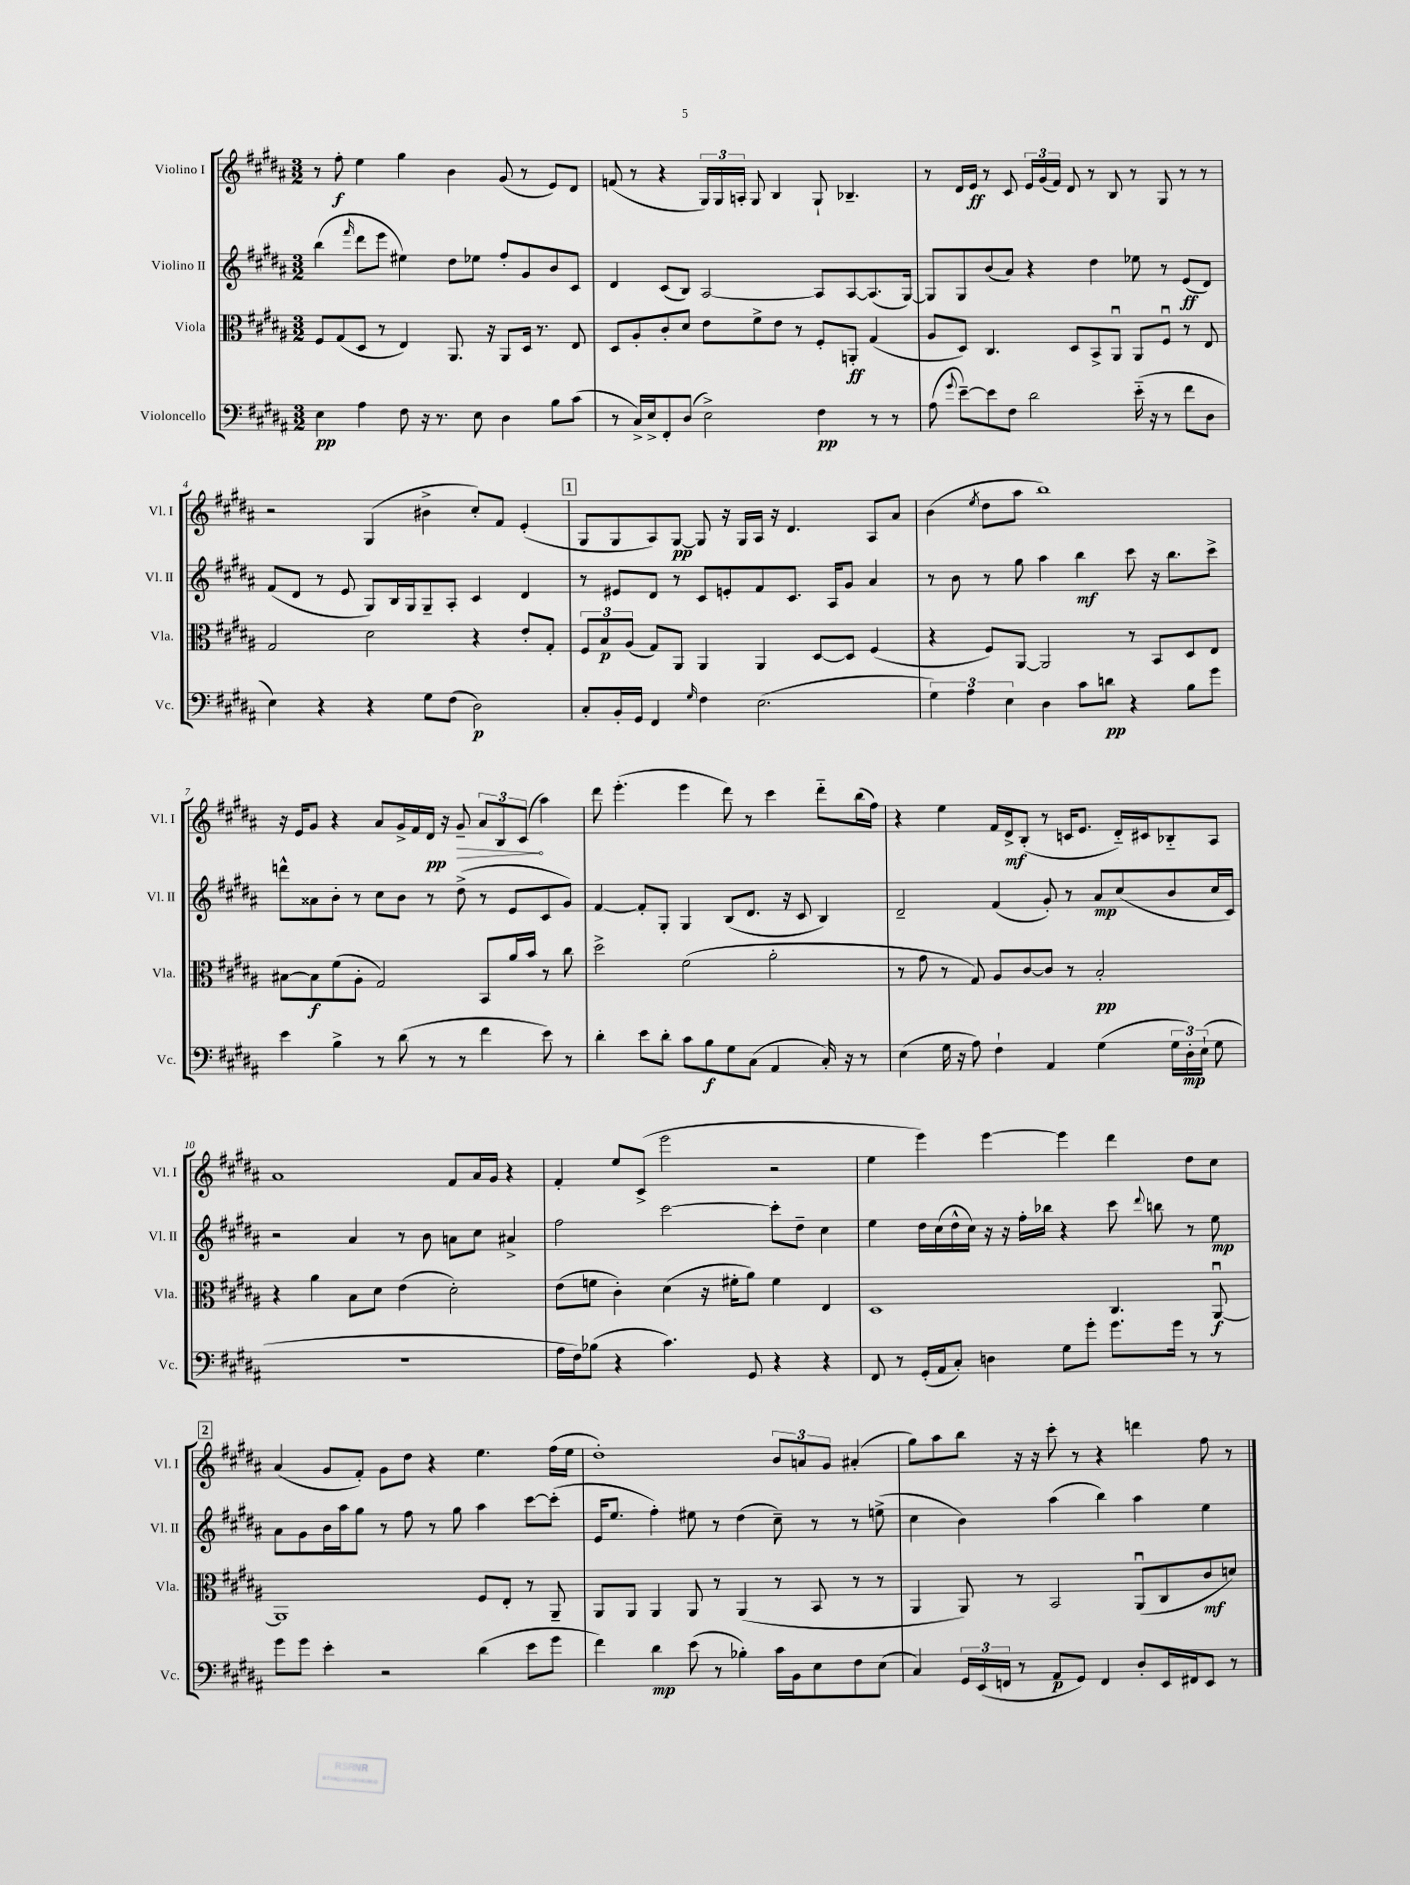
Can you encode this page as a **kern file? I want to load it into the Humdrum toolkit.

**kern	**kern	**kern	**kern
*staff4	*staff3	*staff2	*staff1
*clefF4	*clefC3	*clefG2	*clefG2
*k[f#c#g#d#a#]	*k[f#c#g#d#a#]	*k[f#c#g#d#a#]	*k[f#c#g#d#a#]
*M3/2	*M3/2	*M3/2	*M3/2
4E	8F#	(4bb	8r
.	(8G#	.	8ff#'
.	.	16qqfff#	.
4A#	8D#	8ddd#	4ee
.	8r	8eee	.
8F#	4E)	4ee#)	4gg#
16r	.	.	.
8.r	.	.	.
.	8.AA#	8dd#	4b
8E	.	8ee-	.
.	16r	.	.
4D#	8AA#	8ff#'	(8g#
.	16D#	8g#	8r
.	8.r	.	.
8B	.	8b	8e)
(8c#	8E	8c#	8d#
=	=	=	=
8r	8D#	4d#	(8f
16C#^)	8A#'	.	8r
16E^	.	.	.
8FF#'	8c#'	(8c#	4r
(8D#	8d#	8B)	.
2E^)	8e	[2A#	24G#)
.	.	.	24G#
.	.	.	24A'
.	8f#^	.	8G#
.	8e	.	4B
.	8r	.	.
4F#	8F#'	8A#]	8G#`
.	8AA'	[8A#	4.B-~
8r	(4G#	(8.A#]	.
8r	.	.	.
.	.	[16G#)	.
=	=	=	=
(8A#	8A#	8G#]	8r
8qqg#	.	.	.
[8e~)	8D#)	8G#	16d#
.	.	.	16e
8e]	4.C#	(8b	8r
8F#	.	8a#)	8c#
2d#	.	4r	24e
.	.	.	(24g#
.	.	.	24f#)
.	8D#	.	8d#
.	8BB^	4dd#	8r
.	8AA#u	.	8B
(16e'~	8AA#	8ee-	8r
16r	.	.	.
8r	8F#u	8r	8G#
8f#	8r	(8e	8r
8D#	8E	8d#)	8r
=	=	=	=
4E)	2G#	(8f#	2r
.	.	8d#	.
4r	.	8r	.
.	.	8e	.
4r	2d#	8G#)	(4G#
.	.	16B	.
.	.	16G#	.
8G#	.	8G#~	4b#^
(8F#	.	8A#'	.
2D#)	4r	4c#	8cc#')
.	.	.	8f#
.	8e'	4d#	(4e'
.	8G#'	.	.
=	=	=	=
8C#'	12F#	8r	8G#
.	12B	.	.
16BB'	.	8e#	8G#
.	(12A#	.	.
16GG#	.	.	.
4FF#	8G#)	8d#	8A#)
.	8AA#	8r	[8G#
16qqG#	.	.	.
4F#	4AA#	8c#	8G#]
.	.	8e'	16r
.	.	.	16G#
(2.E	4AA#	8f#	16A#
.	.	.	16r
.	.	8.c#	4.d#
.	[8D#	.	.
.	.	16A#	.
.	8D#]	8g#	.
.	(4F#	4a#	8A#
.	.	.	8a#
=	=	=	=
6G#)	4r	8r	(4b
.	.	8b	.
6A#	.	.	.
.	.	.	8qee
.	8F#)	8r	8dd#
6E	.	.	.
.	[8AA#	8gg#	8aa#
4D#	2AA#]	4aa#	1bb)
8c#	.	4bb	.
8d	.	.	.
4r	8r	8ccc#	.
.	8BB	16r	.
.	.	8.bb	.
8B	8D#	.	.
8g#	8E	8ccc#^	.
=	=	=	=
4e	[8B#	8ddd^^	16r
.	.	.	16e
.	8B#]	8a##	8g#
4B^	(8f#	8b'	4r
.	8A#'	8r	.
8r	2G#)	8cc#	8a#
(8d#	.	8b	16g#^
.	.	.	16f#
8r	.	8r	16d#
.	.	.	16r
8r	.	(8dd#^	8g#~
4f#	8BB	8r	12a#
.	.	.	12B
.	16a#	8e	.
.	.	.	(12c#
.	16b	.	.
8e)	8r	8c#	4aa#)
8r	8cc#	8g#)	.
=	=	=	=
4d#'	2dd#^	[4f#	8ddd#
.	.	.	(4.eee'
8e	.	8f#']	.
8d#'	.	8G#'	.
8c#	(2f#	4G#	4eee
8B	.	.	.
8G#	.	(8B	8ddd#)
(8C#	.	8.d#	8r
4AA#	2a#'	.	4ccc#
.	.	16r	.
.	.	8c#	.
16C#')	.	4B)	8ddd#'~
16r	.	.	.
8r	.	.	(16bb
.	.	.	16ff#)
=	=	=	=
(4E	8r	2d#~	4r
.	8g#	.	.
16G#	8r	.	4ee
16r	.	.	.
8A#)	8G#)	.	.
4F#`	8A#	(4f#	16f#
.	.	.	16d#^
.	[8c#	.	(8B'
4AA#	8c#]	8g#')	8r
.	8r	8r	16c
.	.	.	8.e
(4G#	2B'	8a#	.
.	.	(8cc#	16d#'~)
.	.	.	16c#
24G#	.	8b	8B-'~
24D#')	.	.	.
(24E`	.	.	.
8G#	.	16cc#	8A#
.	.	16c#)	.
=	=	=	=
1.r	4r	2r	1a#
.	4a#	.	.
.	8B	4a#	.
.	8d#	.	.
.	(4e	8r	.
.	.	8b	.
.	2d#')	8a	8f#
.	.	8cc#	16a#
.	.	.	16g#
.	.	4a#^	4r
=	=	=	=
16A#	(8e	2ff#	4f#'
16F#)	.	.	.
(8B-	8f	.	.
4r	4c#')	.	8ee
.	.	.	(8c#^
4.c#)	(4d#	[2ccc#	2eee
.	16r	.	.
.	16f#'	.	.
8GG#	8a#)	.	.
4r	4f#	8ccc#']	2r
.	.	8dd#~	.
4r	4E	4cc#	.
=	=	=	=
8FF#	1D#	4ee	4ee
8r	.	.	.
(16GG#'	.	16dd#	4eee)
16AA#	.	(16cc#	.
8C#')	.	16dd#^^	.
.	.	16cc#)	.
4D	.	16r	[4eee
.	.	16r	.
.	.	16ff#'	.
.	.	16bb-	.
8G#	.	4r	4eee]
8g#'	.	.	.
8.g#	4.C#	8ccc#	4ddd#
.	.	8qqddd#	.
.	.	8bb	.
16g#	.	.	.
8r	.	8r	8dd#
8r	[8AA#u	8ee	8cc#
=	=	=	=
8g#	1AA#]	8a#	(4a#
8g#	.	8g#	.
4e'	.	16b	8g#
.	.	16aa#	.
.	.	8gg#	8f#')
2r	.	8r	8g#
.	.	8ff#	8dd#
.	.	8r	4r
.	.	8gg#	.
(4d#	8F#	4aa#	4.ee
.	8E'	.	.
8e	8r	[8ccc#	.
8g#	8AA#~	(8ccc#']	(16ff#
.	.	.	16ee
=	=	=	=
4f#)	8AA#	16e	1dd#')
.	.	8.ee	.
.	8AA#	.	.
4d#	4AA#	4ff#')	.
(8e	8AA#	8ee#	.
8r	8r	8r	.
4B-')	(4AA#	(4dd#	.
16c#	8r	8cc#~)	12b
16BB	.	.	.
.	.	.	12a
8E	8BB	8r	.
.	.	.	12g#
8F#	8r	8r	(4a#'
(8E	8r	(8ee^	.
=	=	=	=
4C#)	4AA#	4cc#	8gg#)
.	.	.	8aa#
24GG#	8AA#)	4b)	8bb
(24EE	.	.	.
24FF	.	.	.
8r	8r	.	16r
.	.	.	16r
8AA#	2BB	(4aa#	8ccc#'
8GG#)	.	.	8r
4FF	.	4bb)	4r
8D#'	(8AA#u	4aa#	4ddd
16EE	8C#	.	.
16FF#	.	.	.
8EE	8c#	4ee	8ff#
8r	8d)	.	8r
==	==	==	==
*-	*-	*-	*-
